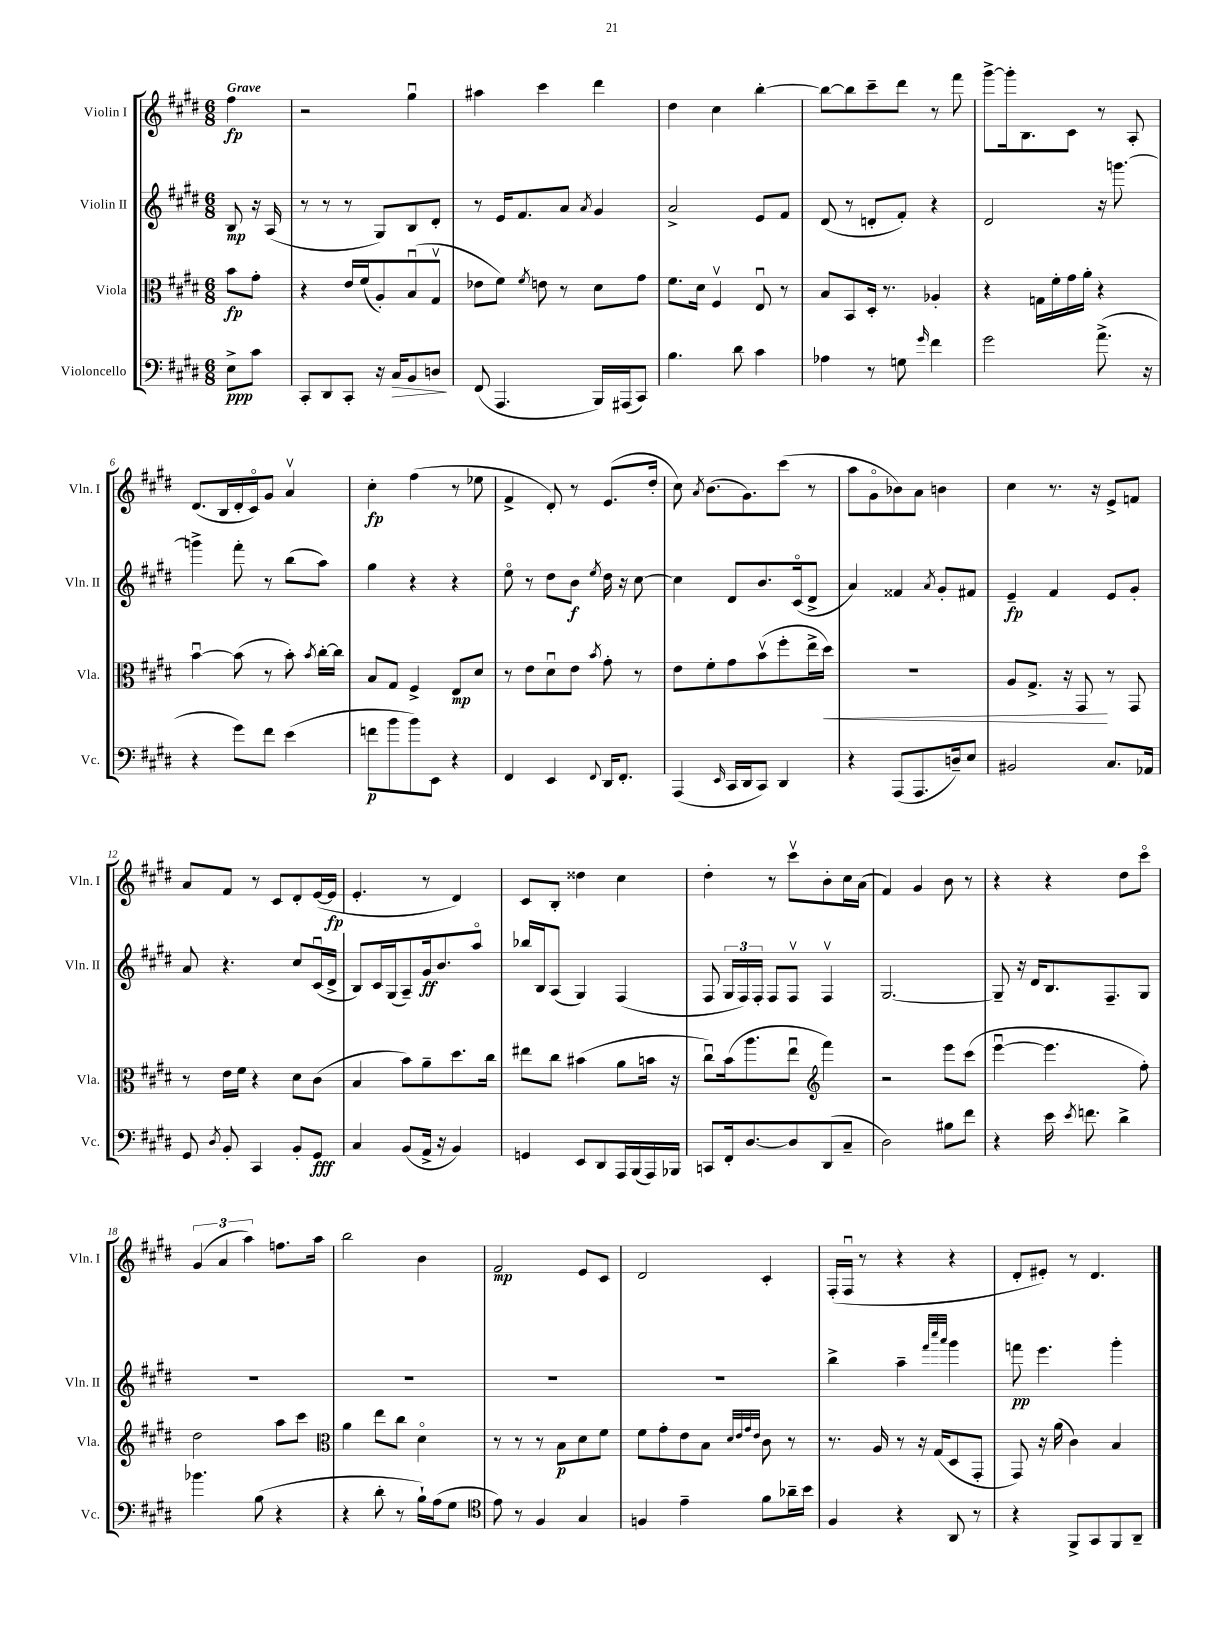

**kern	**kern	**kern	**kern
*staff4	*staff3	*staff2	*staff1
*clefF4	*clefC3	*clefG2	*clefG2
*k[f#c#g#d#]	*k[f#c#g#d#]	*k[f#c#g#d#]	*k[f#c#g#d#]
*M6/8	*M6/8	*M6/8	*M6/8
8E^	8b	8B	4ff#
8c#	8g#'	16r	.
.	.	(16A	.
=	=	=	=
8CC#'	4r	8r	2r
8DD#	.	8r	.
8CC#'	16e	8r	.
.	(16f#	.	.
16r	8A')	8G#)	.
16C#	.	.	.
8BB	(8Bu	8B	4gg#u
8D	8G#v	8d#'	.
=	=	=	=
(8FF#	8e-	8r	4aa#
4.AAA	8f#)	16e	.
.	.	8.f#	.
.	8qf#	.	.
.	8e	.	4ccc#
.	8r	8a	.
.	.	8qa	.
16BBB)	8d#	4g#	4ddd#
(16AAA#	.	.	.
8CC#)	8g#	.	.
=	=	=	=
4.B	8.f#	2a^	4dd#
.	16d#	.	.
.	4F#v	.	4cc#
8d#	.	.	.
4c#	8Eu	8e	[4bb'
.	8r	8f#	.
=	=	=	=
4A-	8B	(8d#	8bb_
.	8BB	8r	8bb]
8r	16D#'	8d'	8ccc#~
.	8.r	.	.
8G	.	8f#')	8ddd#
16qqg#	.	.	.
4f#	4A-'	4r	8r
.	.	.	8fff#
=	=	=	=
2g#	4r	2d#	[8ggg#^
.	.	.	16ggg#']
.	.	.	8.B
.	16G	.	.
.	16f#'	.	.
.	16g#	.	8c#
.	16a'	.	.
(8.a^	4r	16r	8r
.	.	[8.ggg	.
.	.	.	8A'
16r	.	.	.
=	=	=	=
4r	[4bu	4ggg^]	(8.d#
.	.	.	16B
8g#)	(8b]	8fff#'	16d#'
.	.	.	16c#o)
8f#	8r	8r	8g#
(4e	8b')	(8bb	4av
.	8qb	.	.
.	[16cc#'	8aa)	.
.	16cc#]	.	.
=	=	=	=
8f	8B	4gg#	4cc#'
8b	8G#	.	.
8b)	4F#^	4r	(4ff#
8EE	.	.	.
4r	8E	4r	8r
.	8d#	.	8ee-
=	=	=	=
4FF#	8r	8eeo	4f#^
.	8e	8r	.
4EE	8d#u	8dd#	8d#')
.	8e	8b	8r
8qqFF#	8qb	8qee	.
16DD#	8g#'	16dd#	(8.e
8.FF#'	.	16r	.
.	8r	[8cc#	.
.	.	.	16dd#'
=	=	=	=
(4AAA	8e	4cc#]	8cc#)
.	.	.	8qa
.	8f#'	.	(8.b
16qqEE	.	.	.
16CC#	8g#	8d#	.
16DD#	.	.	8.g#)
8CC#)	(8bv	8.b	.
4DD#	8ff#'	.	(8ccc#
.	.	(16c#o	.
.	16ee^	8d#^	8r
.	16dd#)	.	.
=	=	=	=
4r	2.r	4a)	8aa
.	.	.	8g#o
(8AAA	.	4f##	8b-)
8.AAA	.	.	8a
.	.	8qa	.
.	.	8g#'	4b
16D~)	.	.	.
8E	.	8f#	.
=	=	=	=
2BB#	8A	4e~	4cc#
.	8.G#^	.	.
.	.	4f#	8.r
.	16r	.	.
.	8GG#	.	.
.	.	.	16r
8.C#	8r	8e	8e^
.	8GG#	8g#'	8f
16AA-	.	.	.
=	=	=	=
8GG#	8r	8a	8a
8qD#	.	.	.
8BB'	16e	4.r	8f#
.	16f#	.	.
4CC#	4r	.	8r
.	.	.	8c#
8BB'	8d#	8cc#	8d#'
8GG#	(8c#	(16c#u	([16e
.	.	16d#^	16e]
=	=	=	=
4C#	4B	8B)	4.e'
.	.	16c#	.
.	.	(16G#	.
(8BB	8b)	8A~)	.
16AA^	8a~	16g#	8r
16r	.	8.b	.
4BB)	8.dd#	.	4d#)
.	.	8aao	.
.	16cc#	.	.
=	=	=	=
4GG	8ee#	16bb-	8c#
.	.	16B	.
.	8cc#	(8A	8B'
8EE	(4b#	4G#)	4dd##
8DD#	.	.	.
16AAA	8a	(4F#	4cc#
(16BBB	.	.	.
16AAA)	16b	.	.
16BBB-	16r	.	.
=	=	=	=
8CC	8cc#u)	8F#	4dd#'
16FF#'	(16b	24G#	.
.	.	24F#)	.
[8.D#	8.aa	.	.
.	.	24F#'	.
.	.	8F#	8r
8D#]	8eeu	8F#v	8ccc#v
*	*clefG2	*	*
(8DD#	4fff#)	4F#v	8b'
8C#~	.	.	16cc#
.	.	.	(16a
=	=	=	=
2D#)	2r	[2.G#	4f#)
.	.	.	4g#
8B#	8eee	.	8b
8f#	(8ccc#	.	8r
=	=	=	=
4r	[4eeeu	8G#~]	4r
.	.	16r	.
.	.	16d#	.
16e	4.eee]	8.B	4r
8qe	.	.	.
8.f	.	.	.
.	.	8.F#~	.
4d#^	.	.	8dd#
.	8ff#')	8G#	8ccc#o
=	=	=	=
4.b-	2dd#	2.r	(6g#
.	.	.	6a
.	.	.	6aa)
(8B	.	.	.
4r	8aa	.	8.ff
.	8ccc#	.	.
.	.	.	16aa
=	=	=	=
*	*clefC3	*	*
4r	4a	2.r	2bb
8d#'	8ee	.	.
8r	8cc#	.	.
16B`)	4d#o	.	4b
(16A	.	.	.
8G#	.	.	.
=	=	=	=
*clefC4	*	*	*
8e)	8r	2.r	2f#
8r	8r	.	.
4F#	8r	.	.
.	8B	.	.
4G#	8d#	.	8e
.	8f#	.	8c#
=	=	=	=
4F	8f#	2.r	2d#
.	8g#'	.	.
4e~	8e	.	.
.	8B	.	.
.	32qqd#	.	.
.	32qqe	.	.
.	32qqg#	.	.
.	32qqe	.	.
8f#	8c#	.	4c#'
16a-~	8r	.	.
16b	.	.	.
=	=	=	=
4F#	8.r	4bb^	(16F#'
.	.	.	16F#u
.	.	.	8r
.	16A	.	.
4r	8r	4aa~	4r
.	16r	.	.
.	(16G#	.	.
.	.	32qqfff#	.
.	.	32qqcccc#	.
.	.	32qqaaa	.
8AA	8D#	4ggg#	4r
8r	8GG#'	.	.
=	=	=	=
4r	8GG#)	8fff	8d#'
.	16r	4.eee	8e#')
.	(16a	.	.
8FF#^	4c#)	.	8r
8GG#	.	.	4.d#
8FF#	4B	4ggg#'	.
8AA~	.	.	.
==	==	==	==
*-	*-	*-	*-
